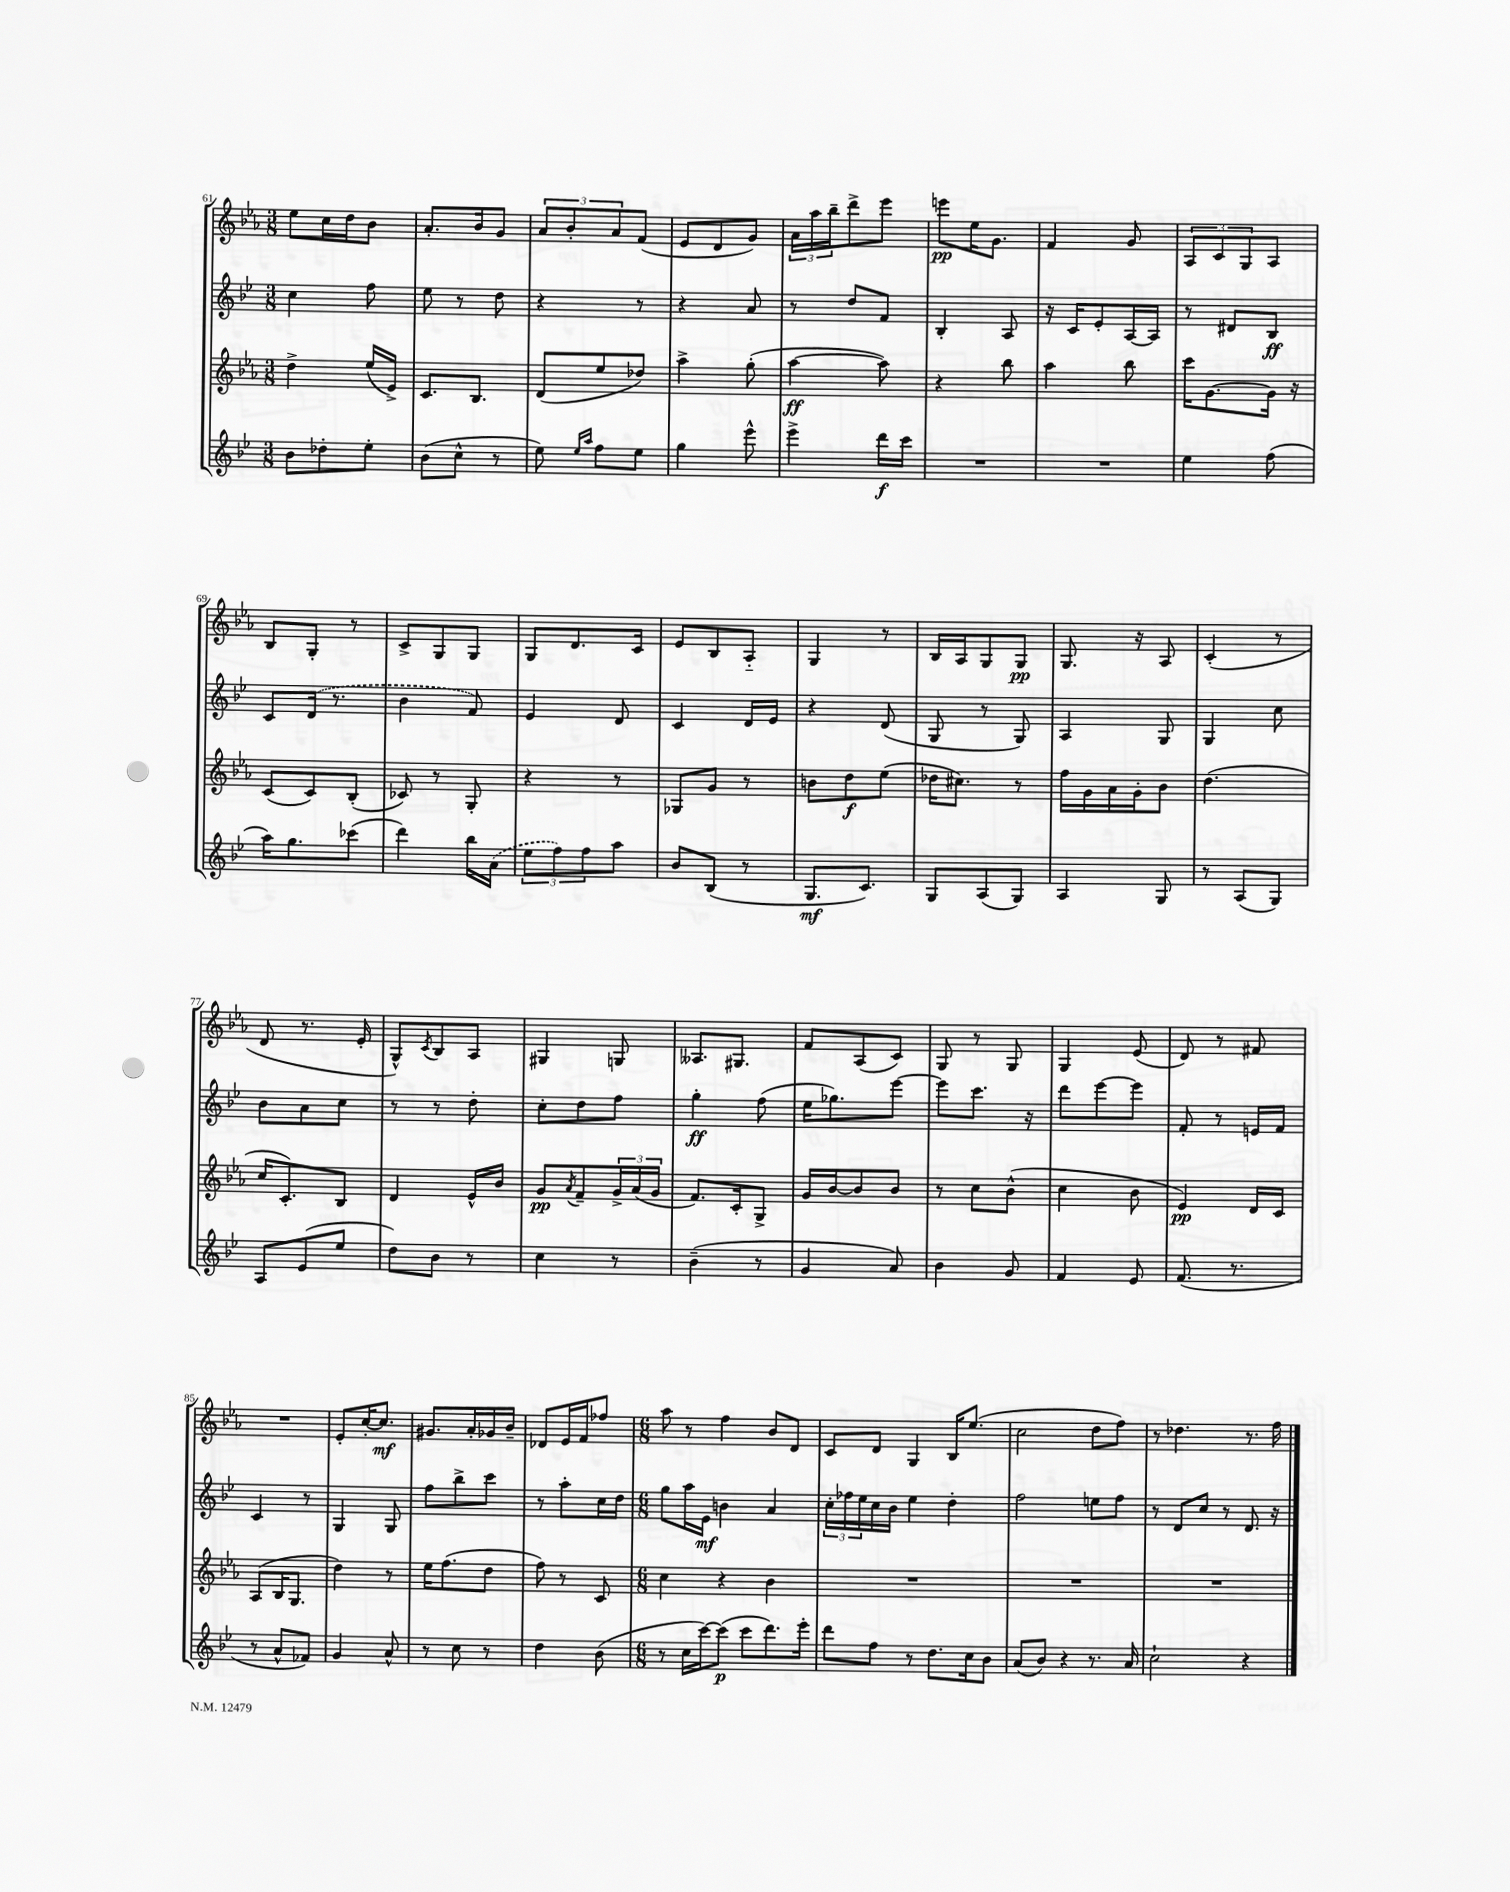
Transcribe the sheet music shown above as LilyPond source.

<<
\new StaffGroup <<
\new Staff = "s0" {
    \clef treble \key ees \major \numericTimeSignature \time 3/8
    ees''8 c''16 d''16 bes'8 |
    aes'8.-. bes'16 g'8 |
    \tuplet 3/2 { aes'8 bes'8-. aes'8 } f'8( |
    ees'8 d'8 g'8) |
    \tuplet 3/2 { aes'16 aes''16 bes''16-- } d'''8-> ees'''8 |
    e'''8\pp ees''16 g'8. |
    f'4 g'8 |
    \tuplet 3/2 { aes8 c'8 g8 } aes8 |
    bes8 g8-. r8 |
    c'8-> g8 g8 |
    g8 d'8. c'16 |
    ees'8 bes8 aes8-_ |
    g4 r8 |
    bes16 aes16 g8 g8\pp |
    g8. r16 aes8 |
    c'4-.( r8 |
    d'8 r8. ees'16-. |
    g8-^) \acciaccatura { c'8 } bes8 aes8 |
    gis4 g8 |
    aeses8. gis8. |
    f'8 aes8( c'8) |
    g8 r8 g8 |
    g4 ees'8( |
    d'8) r8 fis'8 |
    R4. |
    ees'8-. c''16~-. c''8.\mf |
    gis'8. aes'16-. ges'16 bes'16-- |
    des'8 ees'16 f'16 fes''8 |
    \numericTimeSignature \time 6/8 aes''8 r8 f''4 bes'8 d'8 |
    c'8 d'8 g4 bes16 ees''8.( |
    c''2 d''8 f''8) |
    r8 des''4. r8. f''16 \bar "|." |
}
\new Staff = "s1" {
    \clef treble \key bes \major \numericTimeSignature \time 3/8
    c''4 f''8 |
    ees''8 r8 d''8 |
    r4 r8 |
    r4 a'8 |
    r8 d''8 f'8 |
    bes4-. a8 |
    r16 c'16 ees'8-. a16~ a16 |
    r8 dis'8 bes8\ff |
    c'8 \once \slurDashed d'16( r8. |
    bes'4 f'8) |
    ees'4 d'8 |
    c'4 d'16 ees'16 |
    r4 d'8( |
    g8 r8 g8) |
    a4 g8 |
    g4 c''8 |
    bes'8 a'8 c''8 |
    r8 r8 d''8-. |
    c''8-. d''8 f''8 |
    g''4-.\ff f''8( |
    ees''16 ges''8.) ees'''8~ |
    ees'''8 c'''8. r16 |
    d'''8 ees'''8~ ees'''8 |
    f'8-. r8 e'16 f'16 |
    c'4 r8 |
    g4 g8 |
    f''8 bes''8-> c'''8 |
    r8 a''8-. c''16 d''16 |
    \numericTimeSignature \time 6/8 g''8 a''16 ees'16\mf b'4 a'4 |
    \tuplet 3/2 { c''16-. fes''16 ees''16 } c''16 bes'16 ees''4 d''4-. |
    f''2 e''8 f''8 |
    r8 d'8 c''8 r8 d'8. r16 \bar "|." |
}
\new Staff = "s2" {
    \clef treble \key ees \major \numericTimeSignature \time 3/8
    d''4-> ees''16( ees'16->) |
    c'8. bes8. |
    d'8( ees''8 des''8) |
    aes''4-> g''8-.( |
    aes''4~\ff aes''8) |
    r4 bes''8 |
    aes''4 bes''8 |
    c'''16 g'8.~ g'16 r16 |
    c'8( c'8) bes8-.( |
    ces'8) r8 g8-. |
    r4 r8 |
    ges8 g'8 r8 |
    b'8 d''8\f ees''8( |
    des''16 cis''8.) r8 |
    f''16 g'16 aes'16 g'16-. bes'8 |
    d''4.( |
    c''16 c'8.-.) bes8 |
    d'4 ees'16-^ bes'16 |
    g'8\pp \acciaccatura { aes'8 } f'8-- \tuplet 3/2 { g'16-> aes'16( g'16 } |
    f'8.) c'16-. g8-> |
    g'16 bes'16~ bes'8 bes'8 |
    r8 c''8 bes'8-^( |
    c''4 bes'8 |
    ees'4\pp) d'16 c'16 |
    aes8( bes16 g8. |
    d''4) r8 |
    ees''16 f''8.( d''8 |
    f''8) r8 c'8 |
    \numericTimeSignature \time 6/8 c''4 r4 bes'4 |
    R2. |
    R2. |
    R2. \bar "|." |
}
\new Staff = "s3" {
    \clef treble \key bes \major \numericTimeSignature \time 3/8
    bes'8 des''8-. ees''8-. |
    bes'8( c''8-^ r8 |
    ees''8) \grace { ees''16 a''16 } f''8 ees''8 |
    g''4 ees'''8-^ |
    ees'''4-> d'''16\f c'''16 |
    R4. |
    R4. |
    ees''4 f''8( |
    a''16) g''8. ces'''8( |
    d'''4) bes''16 \once \slurDashed a'16( |
    \tuplet 3/2 { ees''8 f''8) f''8 } a''8 |
    bes'8 bes8( r8 |
    g8.\mf c'8.) |
    g8 a8( g8) |
    a4 g8 |
    r8 a8( g8) |
    a8 ees'8( ees''8 |
    d''8) bes'8 r8 |
    c''4 r8 |
    bes'4--( r8 |
    g'4 a'8) |
    bes'4 g'8 |
    f'4 ees'8 |
    f'8.( r8. |
    r8 a'8-^ fes'8) |
    g'4 a'8-^ |
    r8 c''8 r8 |
    d''4 bes'8( |
    \numericTimeSignature \time 6/8 r8 c''16 c'''16~) c'''8\p( c'''8 d'''8.) ees'''16-. |
    d'''8 f''8 r8 d''8. c''16 bes'8 |
    a'8( bes'8) r4 r8. a'16 |
    c''2-! r4 \bar "|." |
}
>>
>>
\layout { \context { \Score currentBarNumber = #61 } }
